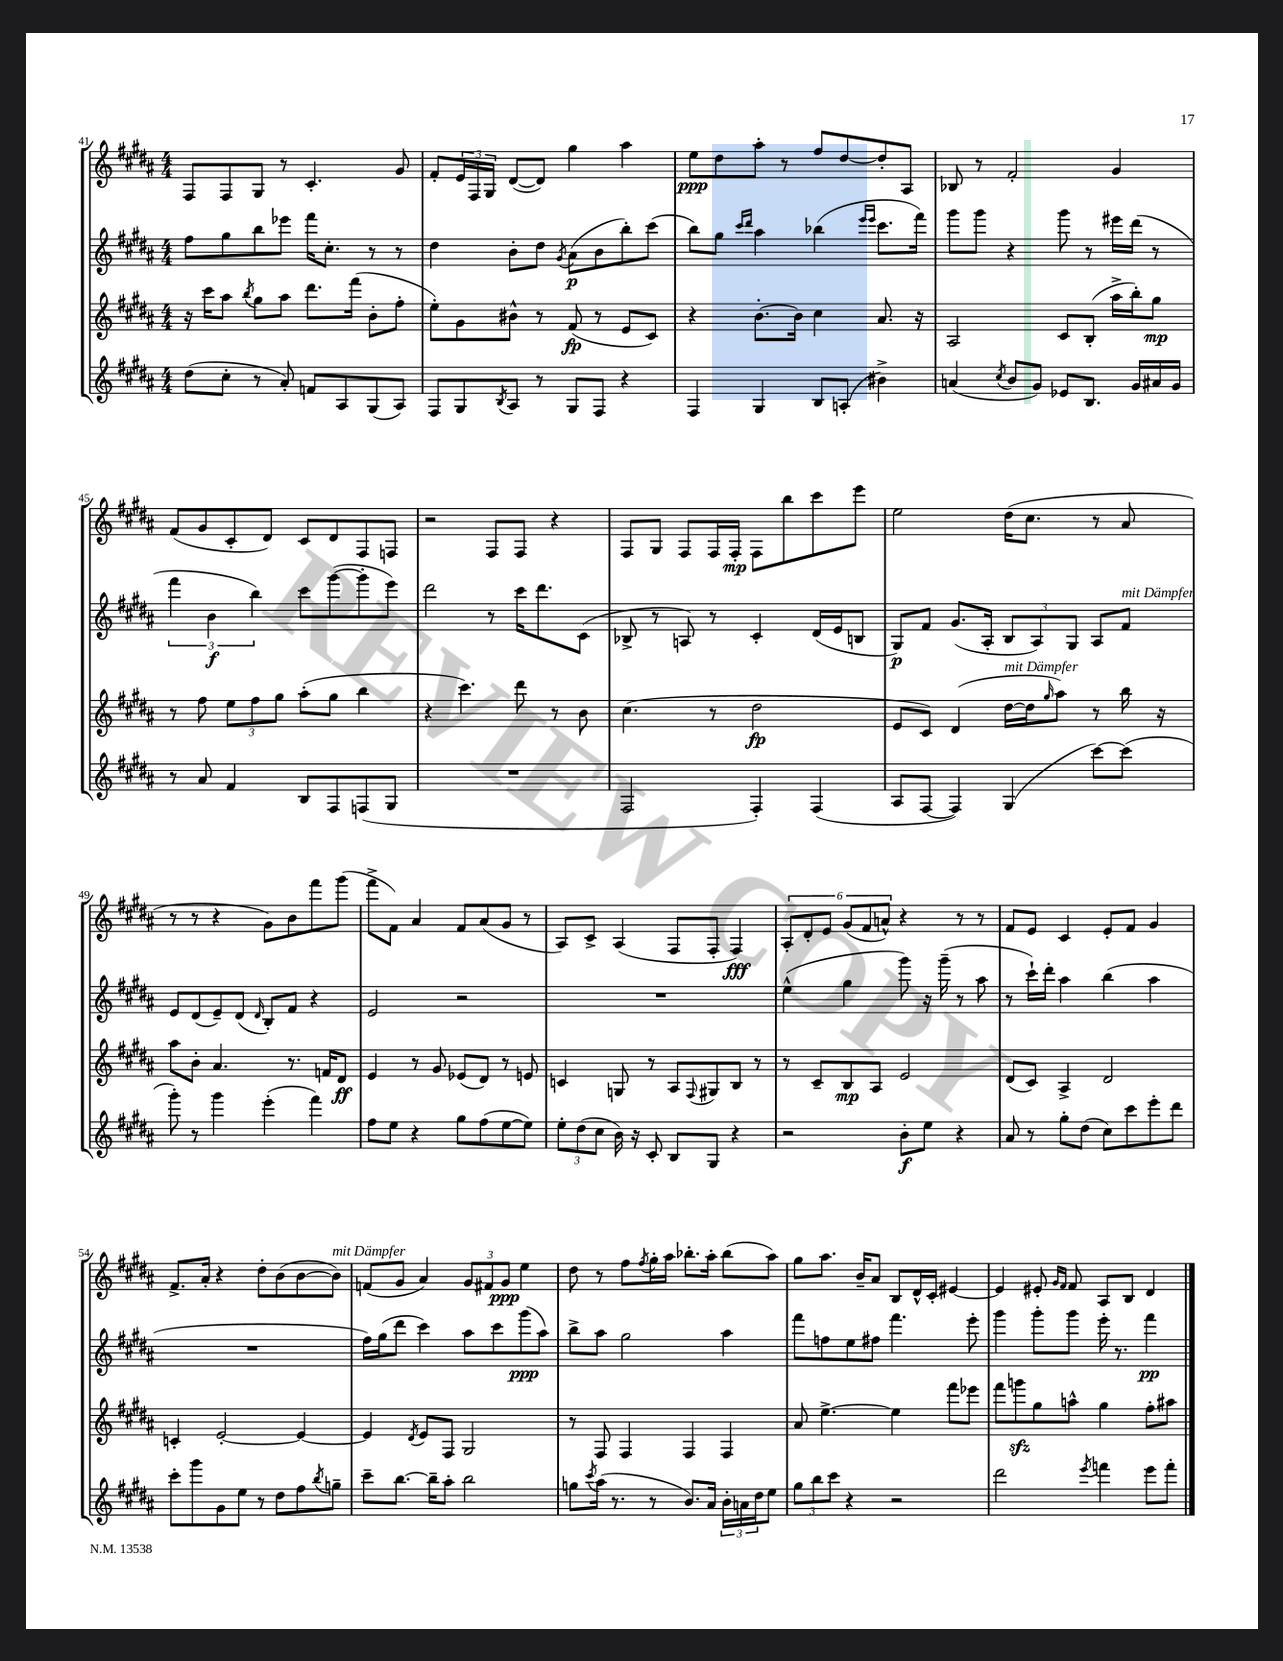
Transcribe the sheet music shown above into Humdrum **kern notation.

**kern	**kern	**kern	**kern
*staff4	*staff3	*staff2	*staff1
*clefG2	*clefG2	*clefG2	*clefG2
*k[f#c#g#d#a#]	*k[f#c#g#d#a#]	*k[f#c#g#d#a#]	*k[f#c#g#d#a#]
*M4/4	*M4/4	*M4/4	*M4/4
(8dd#	16r	8ff#	8F#
.	16ccc#	.	.
8cc#'	8aa#	8gg#	8F#
.	8qbb	.	.
8r	8gg#	8bb	8G#
8a#')	8aa#	8eee-	8r
8f	8.ddd#	16fff#	4.c#'
.	.	8.cc#'	.
8A#	.	.	.
.	(16fff#	.	.
(8G#	8b'	8r	.
8A#)	8ff#'	8r	8g#
=	=	=	=
8F#	8ee')	4dd#	8f#'
8G#	8g#	.	24e
.	.	.	24F#
.	.	.	24G#
8qB	.	.	.
8A#	8b#^^	8b'	([8d#
8r	8r	8dd#	8d#])
.	.	8qg#	.
8G#	(8f#	(8a#	4gg#
8F#	8r	8b	.
4r	8e	8bb')	4aa#
.	8c#)	(8ccc#	.
=	=	=	=
4F#	4r	8bb)	8ee
.	.	8gg#	8dd#
.	.	16qqccc#	.
.	.	16qqddd#	.
4G#	[8.b'	4aa#	8aa#'
.	.	.	8r
.	16b]	.	.
8B	4cc#	(4bb-	8ff#
(8A'	.	.	[8dd#
.	.	16qqeee	.
.	.	16qqeee	.
4b#^)	8.a#	8.ccc#	8dd#']
.	.	.	8A#
.	16r	16fff#)	.
=	=	=	=
(4a	2A#	8ggg#	8B-
.	.	8ggg#	8r
8qcc#	.	.	.
8b	.	4r	2f#'
8g#)	.	.	.
8e-	8c#	8ggg#	.
8.B	(8B'	8r	.
.	16aa#^	16eee#	4g#
16g#	16bb')	(16ddd#	.
16a#	8gg#	8r	.
16g#	.	.	.
=	=	=	=
8r	8r	6fff#	(8f#
8a#	8ff#	.	8g#
.	.	6b	.
4f#	12ee	.	8c#'
.	12ff#	6bb)	.
.	.	.	8d#)
.	12gg#	.	.
8B	(8aa#'	8ccc#	8c#
8F#	8gg#	([8ggg#	8d#
(8F	4bb	8ggg#']	8F#
8G#	.	8eee)	8F
=	=	=	=
1r	4r	2ddd#	2r
.	4.ccc#)	.	.
.	.	8r	8F#
.	8ddd#	16ccc#	8F#
.	.	8.ddd#	.
.	8r	.	4r
.	8b	(8c#	.
=	=	=	=
2F#	(4.cc#	8B-^	8F#
.	.	8r	8G#
.	.	8A)	8F#
.	8r	8r	16F#
.	.	.	16F#'
4F#')	2dd#	4c#'	8F#
.	.	.	8bb
(4F#	.	(16d#	8ccc#
.	.	16e	.
.	.	8B	8eee
=	=	=	=
8A#	8e	8G#)	2ee
[8F#	8c#)	8f#	.
4F#])	(4d#	(8.g#	.
.	.	16A#'	.
(4G#	[16dd#	12B	(16dd#
.	16dd#]	.	8.cc#
.	.	12A#)	.
.	16qqgg#	.	.
.	8aa#)	.	.
.	.	12G#	.
[8ccc#)	8r	8A#	8r
(8ccc#]	16bb	8f#	8a#
.	16r	.	.
=	=	=	=
8ggg#')	8aa#	8e	8r
8r	8b'	(8d#	8r
4ggg#	4.a#	8e~)	4r
.	.	(8d#	.
.	.	16qqd#	.
(4eee'	.	8B')	8g#)
.	8.r	8f#	8b
4fff#)	.	4r	8fff#
.	16f	.	.
.	8d#	.	(8ggg#
=	=	=	=
8ff#	4e	2e	8fff#^
8ee	.	.	8f#)
4r	8r	.	4a#
.	8g#	.	.
8gg#	(8e-	2r	8f#
(8ff#	8d#)	.	(8a#
[8ee	8r	.	8g#
8ee])	8e	.	8r
=	=	=	=
12ee'	4c	1r	8A#)
(12dd#	.	.	.
.	.	.	8c#^
12cc#	.	.	.
16b)	8G	.	(4A#
16r	.	.	.
8c#'	8r	.	.
8B	8A#	.	8F#
.	8qqF#	.	.
8G#	8G#	.	8F#'
4r	8B	.	4F#)
.	8r	.	.
=	=	=	=
2r	8r	(4ee^^	12A#'
.	.	.	12d#'
.	8c#~	.	.
.	.	.	12e
.	8B	4gg#	(12g#
.	.	.	12f#
.	8A#	.	.
.	.	.	12a^^)
8b'	2e	8ggg#)	4r
8ee	.	16r	.
.	.	(16ggg#~	.
4r	.	8r	8r
.	.	8aa#	8r
=	=	=	=
8a#	(8d#	8r	8f#
8r	8c#)	16ccc#`)	8e
.	.	16ddd#'	.
8gg#'	4A#^	4aa#	4c#
(8dd#	.	.	.
8cc#)	2d#	(4bb	8e'
8ccc#	.	.	8f#
8eee'	.	4aa#	4g#
8ddd#	.	.	.
=	=	=	=
8ccc#'	4c'	1r	8.f#^
8ggg#	.	.	.
.	.	.	16a#'
8g#	[2e'	.	4r
8ee	.	.	.
8r	.	.	8dd#'
8dd#	.	.	(8b
8ff#	4e_	.	[8b
8qbb	.	.	.
8gg~	.	.	8b])
=	=	=	=
8ccc#~	4e]	16ff#)	(8f
.	.	(16gg#	.
[8.bb	.	8ddd#	8g#
.	8qd#	.	.
.	8e	4ccc#)	4a#)
16bb~]	.	.	.
8aa#'	8F#	.	.
2bb	2G#	8aa#	12g#
.	.	.	12f#
.	.	8ccc#	.
.	.	.	12g#
.	.	(8ggg#	4ee
.	.	8aa#)	.
=	=	=	=
8gg	8r	8bb^	8dd#
8qccc#	.	.	.
(16aa#	8F#	8aa#	8r
8.r	.	.	.
.	4F#	2gg#	8ff#
.	.	.	8qff#
8r	.	.	16gg#'
.	.	.	16aa#
8.b)	4F#	.	8.bb-'
16a#	.	.	16aa#'
24b'	4F#	4aa#	(8bb-
24a	.	.	.
24dd#	.	.	.
8ee	.	.	8aa#)
=	=	=	=
12gg#	8a#	8fff#	8gg#
12bb	.	.	.
.	[4.ee^	8ff	8.aa#
12ccc#	.	.	.
4r	.	8ee	.
.	.	.	16b~
.	.	8ff#	8a#
2r	4ee]	4.fff#	8B
.	.	.	16d#^^
.	.	.	16c#'
.	8fff#	.	[4e#
.	8eee-	8eee'	.
=	=	=	=
2ddd#	8fff#	4ggg#	4e#]
.	8ggg	.	.
.	8gg#	8ggg#'	8e#'
.	.	.	16qqg#
.	.	.	16qqf#
.	8aa^^	8ggg#	8f#
8qeee	.	.	.
4fff	4gg#	16eee'	8A#
.	.	8.r	.
.	.	.	8B
8eee	8ff#'	4fff#	4d#
8fff'	8aa#	.	.
==	==	==	==
*-	*-	*-	*-
